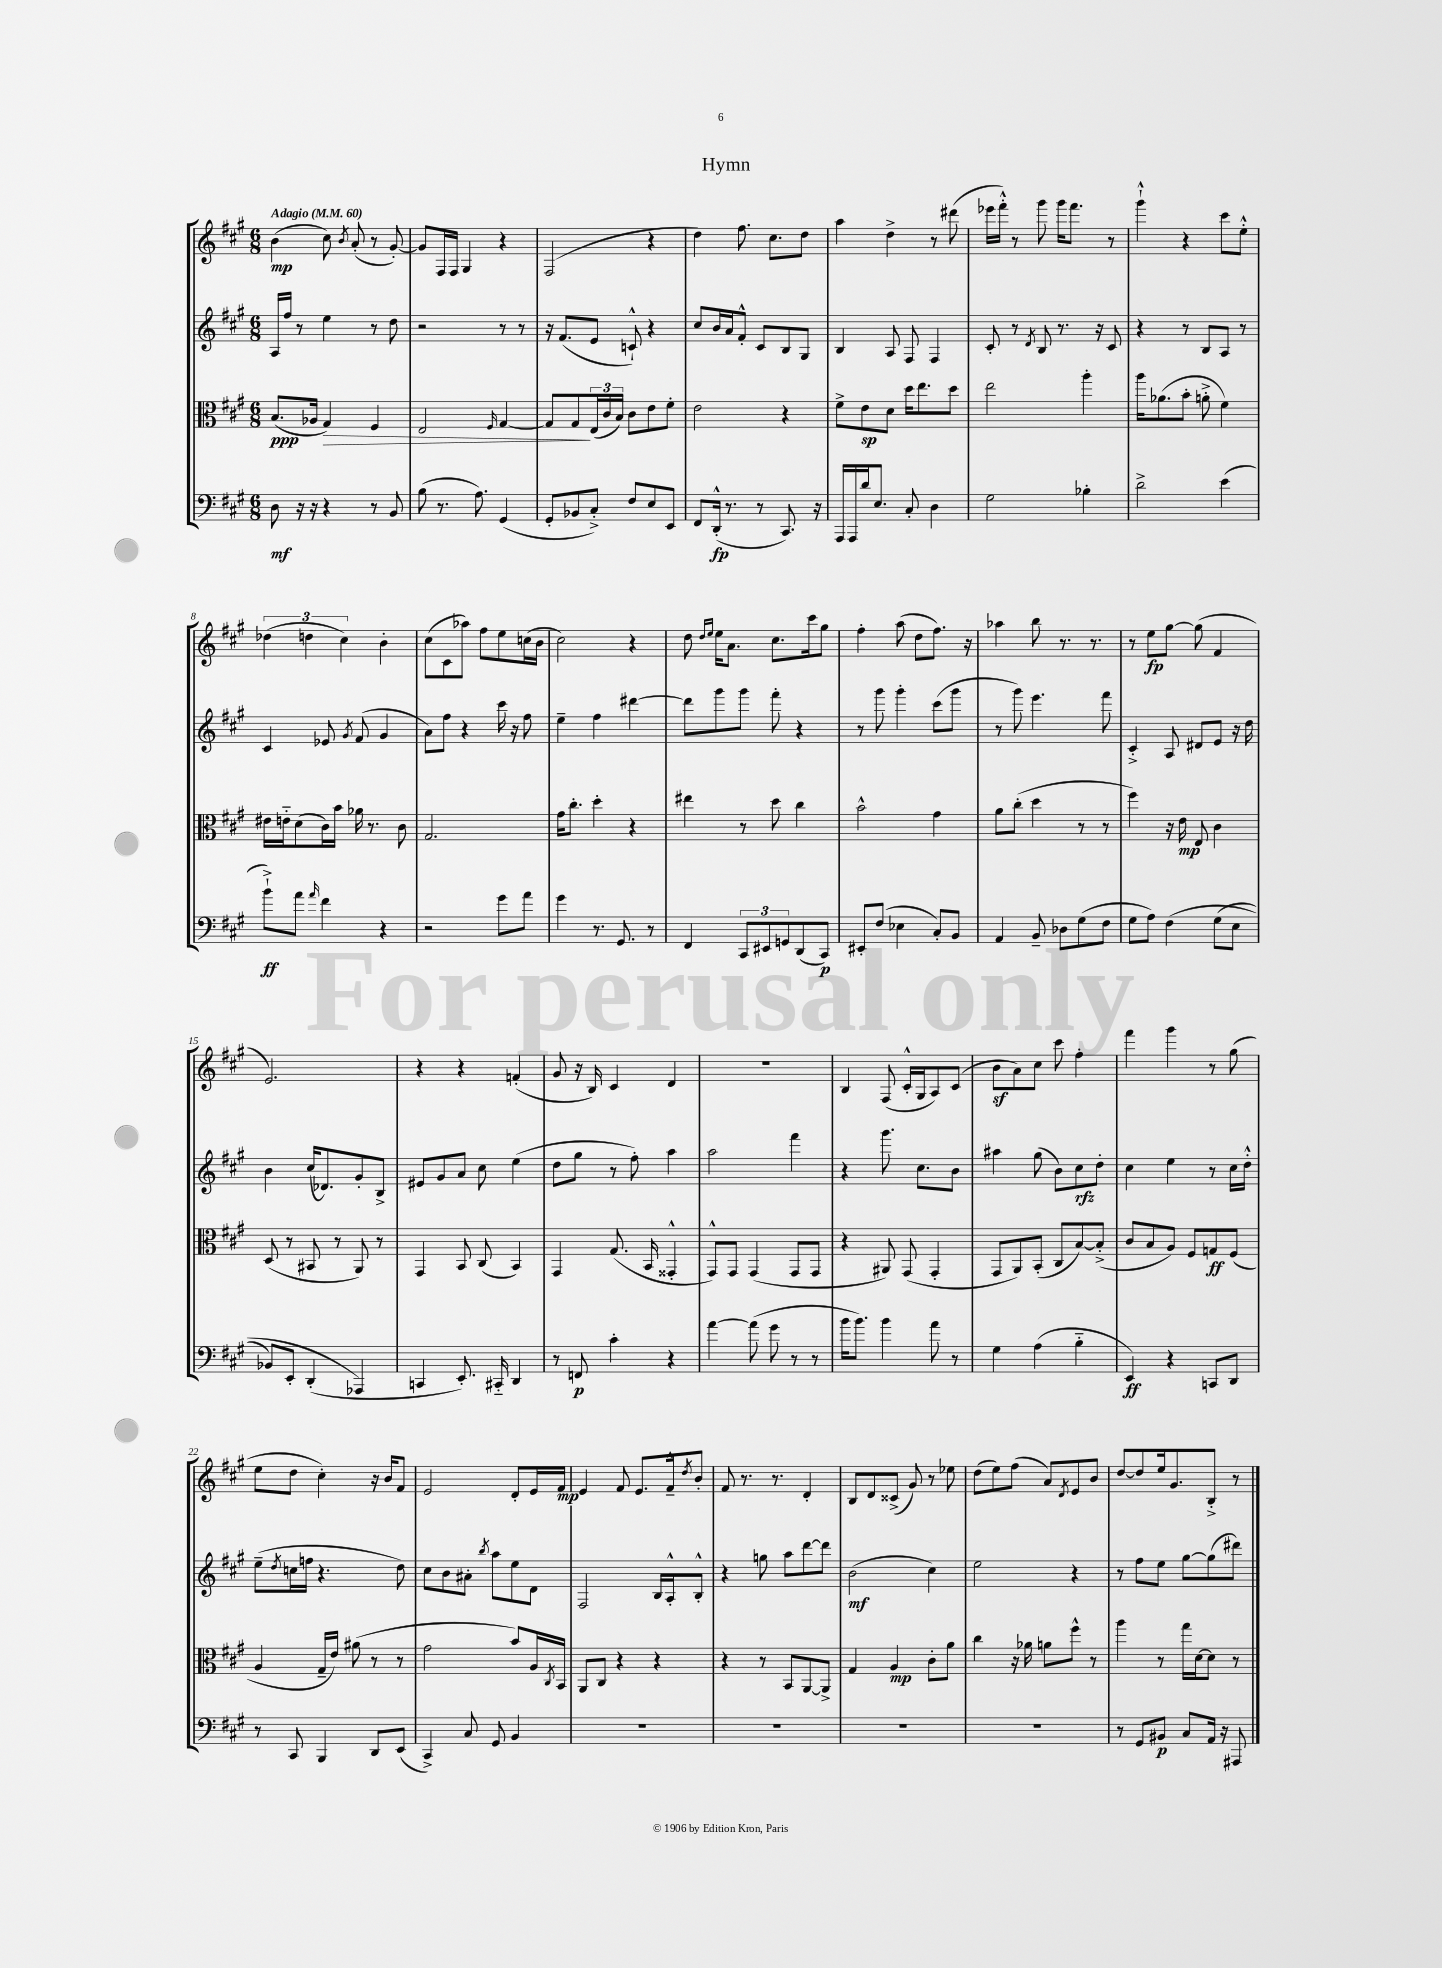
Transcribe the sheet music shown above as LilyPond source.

\header { title = "Hymn" }
<<
\new StaffGroup <<
\new Staff = "s0" {
    \clef treble \key a \major \numericTimeSignature \time 6/8 \tempo "Adagio" 4 = 60
    b'4\mp( cis''8) \acciaccatura { b'8 } a'8-.( r8 gis'8~-.) |
    gis'8 fis16 fis16 gis4 r4 |
    fis2( r4 |
    d''4) fis''8. cis''8. d''8 |
    a''4 d''4-> r8 dis'''8( |
    ees'''16 fis'''16-.-^) r8 gis'''8 gis'''16 fis'''8. r8 |
    gis'''4-!-^ r4 cis'''8 e''8-.-^ |
    \tuplet 3/2 { des''4( d''4 cis''4) } b'4-. |
    cis''8( cis'8 aes''8) fis''8 e''8 c''16( b'16 |
    cis''2) r4 |
    d''8 \grace { d''16 e''16 } e''16 a'8. cis''8. cis'''16 gis''8 |
    fis''4-. a''8( d''8 fis''8.) r16 |
    aes''4 b''8 r8. r8. |
    r8 e''8\fp gis''8~ gis''8( fis'4 |
    e'2.) |
    r4 r4 f'4-.( |
    gis'8 r16 b16) cis'4 d'4 |
    R2. |
    b4 fis8( cis'16-.-^ gis16 a8) cis'8( |
    b'8\sf a'8) cis''8 cis'''8 fis''4-. |
    fis'''4 gis'''4 r8 gis''8( |
    e''8 d''8 cis''4-.) r16 b'16 fis'8 |
    e'2 d'8-. e'16 fis'16\mp |
    e'4 fis'8 e'8. fis'16---^ \acciaccatura { d''8 } b'8-. |
    fis'8 r8. r8. d'4-. |
    b8 d'8 cisis'8->( gis'8) r8 ees''8 |
    d''8( e''8) fis''8( a'8) \acciaccatura { d'8 } e'8 b'8 |
    d''8~ d''8 e''16 gis'8. b8-.-> r8 \bar "|." |
}
\new Staff = "s1" {
    \clef treble \key a \major \numericTimeSignature \time 6/8
    a16 fis''16 r8 e''4 r8 d''8 |
    r2 r8 r8 |
    r16 fis'8.( e'8 c'8-!-^) r4 |
    cis''8 b'16 a'16 fis'8-.-^ cis'8 b8 gis8 |
    b4 a8 fis8 fis4 |
    cis'8-. r8 \acciaccatura { d'8 } b8 r8. r16 cis'8 |
    r4 r8 b8 a8 r8 |
    cis'4 ees'8 \acciaccatura { gis'8 } fis'8( gis'4 |
    a'8) fis''8 r4 cis'''16 r16 fis''8 |
    e''4-- fis''4 dis'''4~ |
    dis'''8 gis'''8 gis'''8 fis'''8-. r4 |
    r8 gis'''8 gis'''4-. cis'''8( gis'''8 |
    r8 gis'''8) e'''4. fis'''8 |
    cis'4-.-> a8 dis'8 e'8 r16 d''16 |
    b'4 cis''16( des'8.) gis'8-. b8-> |
    eis'8 gis'8 a'8 cis''8 e''4( |
    d''8 gis''8 r8 fis''8-.) a''4 |
    a''2 fis'''4 |
    r4 gis'''8. cis''8. b'8 |
    ais''4 gis''8( b'8) cis''8\rfz d''8-. |
    cis''4 e''4 r8 cis''16 d''16-.-^ |
    e''8--( \acciaccatura { d''8 } c''16 f''16 r4. d''8) |
    cis''8 b'8 ais'8-. \acciaccatura { b''8 } a''8 e''8 d'8 |
    fis2 b16 a16-.-^ b8-.-^ |
    r4 g''8 a''8 d'''8~ d'''8 |
    b'2\mf( cis''4) |
    e''2 r4 |
    r8 fis''8 e''8 gis''8~ gis''8( dis'''8) \bar "|." |
}
\new Staff = "s2" {
    \clef alto \key a \major \numericTimeSignature \time 6/8
    b8.\ppp( aes16 gis4\>) fis4 |
    e2 \grace { fis16 } gis4~ |
    gis8 gis8\! \tuplet 3/2 { e16( cis'16 b16) } cis'8 e'8 fis'8-. |
    e'2 r4 |
    fis'8-> e'8\sp d'8 d''16 e''8. d''8 |
    e''2 a''4-. |
    a''16 aes'8.( b'8-. a'8-.-> fis'4) |
    eis'16 e'16-_ d'8( cis'16) b'16 aes'16 r8. cis'8 |
    gis2. |
    gis'16 cis''8.-. d''4-. r4 |
    eis''4 r8 d''8 cis''4 |
    b'2-^ gis'4 |
    a'8 cis''8-.( d''4 r8 r8 |
    fis''4) r16 e'16\mp e8 cis'4 |
    d8( r8 bis,8 r8 a,8) r8 |
    gis,4 b,8 cis8( b,4) |
    gis,4 gis8.( b,16 gisis,4-.-^ |
    gis,8-^) gis,8 gis,4( gis,8 gis,8 |
    r4 ais,8) gis,8( gis,4-. |
    gis,8 a,8) b,8-.( cis8 b8~) b8-.->( |
    cis'8 b8 a8) fis8 g8\ff fis8( |
    a4 gis16-- e'16) ais'8( r8 r8 |
    gis'2 b'8) a16 \acciaccatura { cis8 } b,16 |
    a,8 cis8 r4 r4 |
    r4 r8 b,8 a,8~ a,8-> |
    gis4 a4\mp cis'8-. a'8 |
    cis''4 r16 aes'16 a'8 fis''8-^ r8 |
    a''4 r8 gis''16 d'16~ d'8 r8 \bar "|." |
}
\new Staff = "s3" {
    \clef bass \key a \major \numericTimeSignature \time 6/8
    d8\mf r16 r16 r4 r8 b,8 |
    b8( r8. a8.) gis,4( |
    gis,8-. bes,8 cis8-.->) fis8 e8 e,8 |
    fis,8 d,16-.-^\fp( r8. r8 cis,8.) r16 |
    a,,16 a,,16 d'16 e8. cis8-. d4 |
    gis2 bes4-. |
    d'2-> e'4( |
    b'8-!->\ff) a'8 \grace { a'16 } fis'4 r4 |
    r2 gis'8 a'8 |
    gis'4 r8. gis,8. r8 |
    fis,4 \tuplet 3/2 { cis,8 eis,8 g,8 } d,8( cis,8\p) |
    eis,8-. fis8( ees4 cis8-.) b,8 |
    a,4 b,8-- des8 gis8( fis8 |
    gis8 a8) fis4\( gis8( e8 |
    bes,8) e,8-. d,4-.( aes,,4\) |
    c,4 e,8.-.) cis,16-_ d,4 |
    r8 f,8\p cis'4-. r4 |
    a'4~ a'8( gis'8 r8 r8 |
    b'16 b'8.) b'4 a'8 r8 |
    gis4 a4( b4-_ |
    e,4\ff) r4 c,8 d,8 |
    r8 cis,8 b,,4 d,8 e,8( |
    cis,4->) cis8 gis,8 b,4 |
    R2. |
    R2. |
    R2. |
    R2. |
    r8 gis,8 bis,8\p cis8 a,16 r16 ais,,8 \bar "|." |
}
>>
>>
